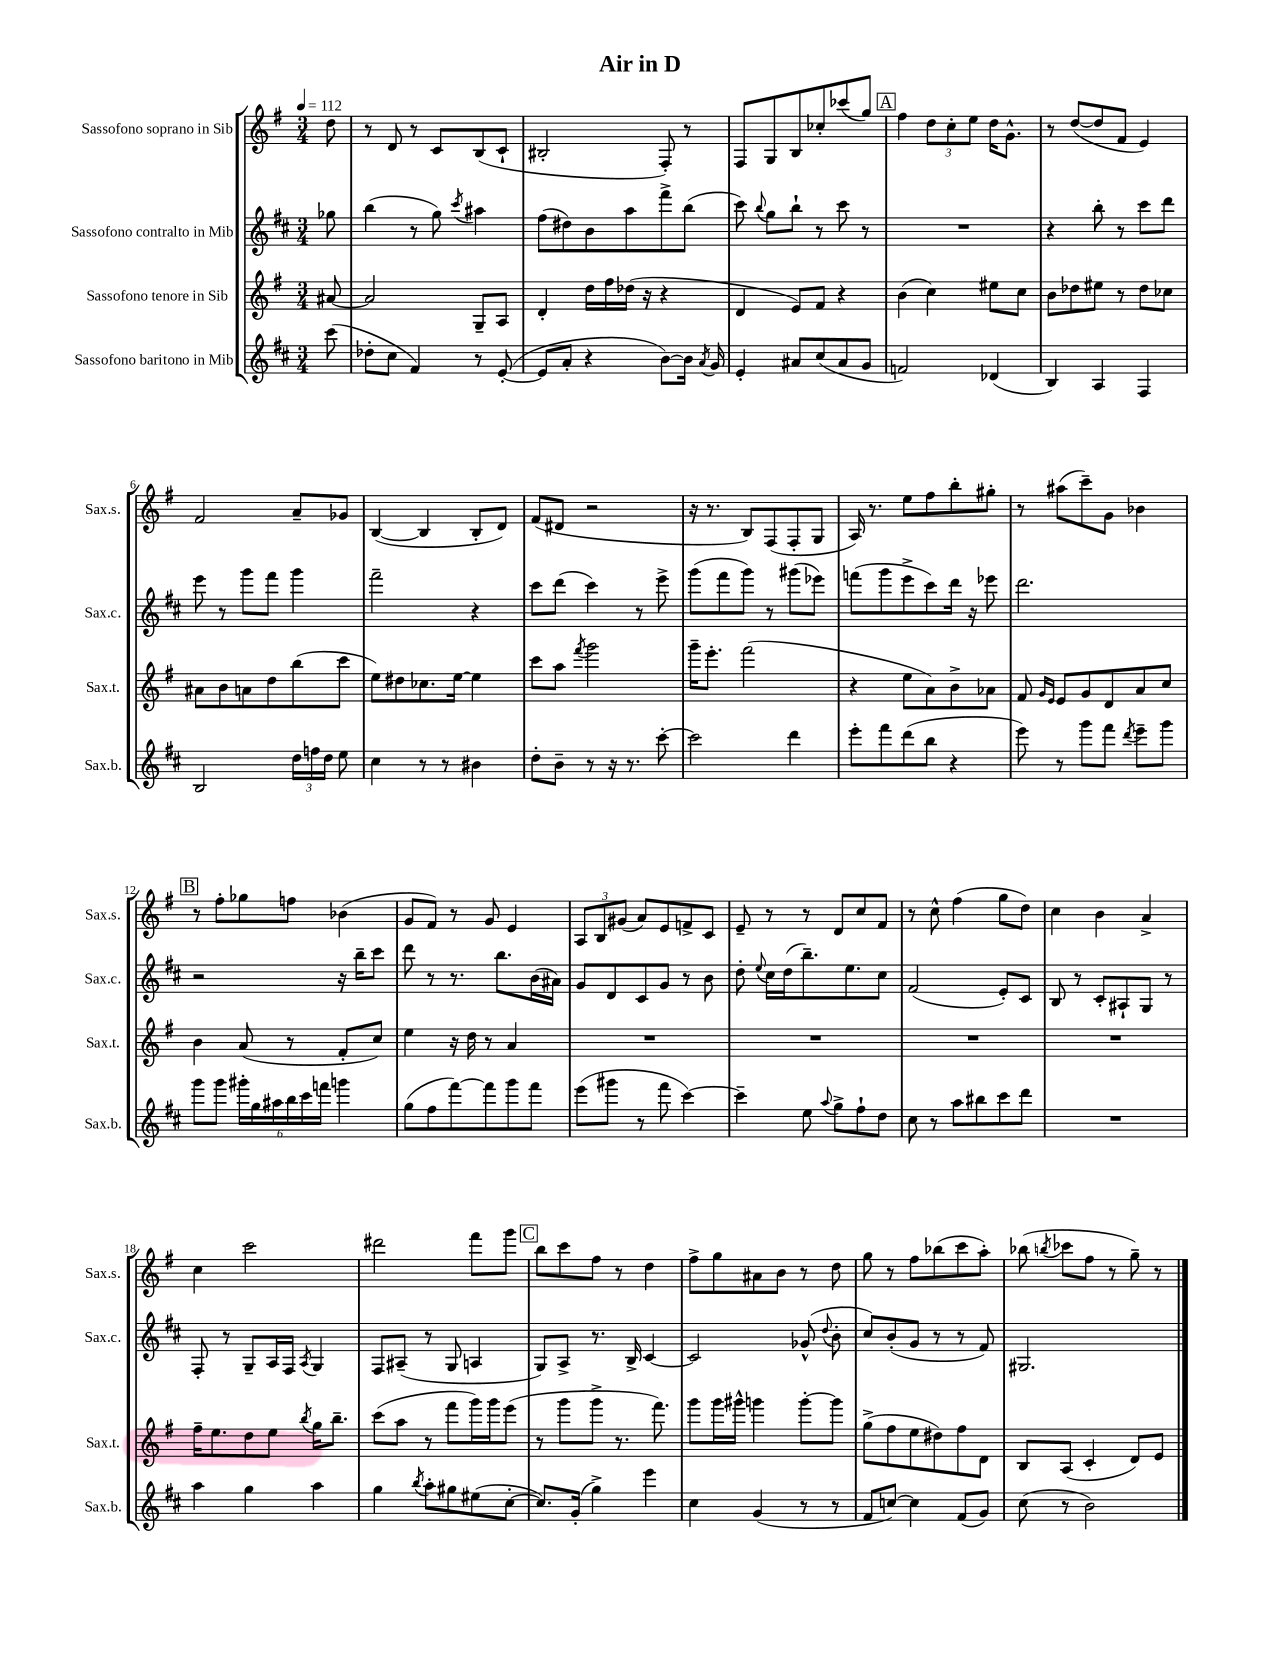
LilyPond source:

\header { title = "Air in D" }
<<
\new StaffGroup <<
\new Staff = "s0" \with { instrumentName = "Sassofono soprano in Sib" shortInstrumentName = "Sax.s." } {
    \clef treble \key g \major \numericTimeSignature \time 3/4 \partial 8 \tempo 4 = 112
    \autoBeamOff d''8 |
    r8 d'8 r8 c'8[ b8( c'8]-! |
    bis2-. fis8-.) r8 |
    fis8[ g8 b8 ces''8-. ces'''8( g''8]) |
    \mark \markup { \box "A" } fis''4 \tuplet 3/2 { d''8[ c''8-. e''8] } d''16[ g'8.]-^ |
    r8 d''8[~( d''8 fis'8] e'4) |
    fis'2 a'8[-- ges'8] |
    b4~( b4 b8[-. d'8]) |
    fis'8[( dis'8] r2 |
    r16 r8. b8[) fis8( fis8-. g8] |
    a16) r8. e''8[ fis''8 b''8-. gis''8]-. |
    r8 ais''8[( c'''8--) g'8] bes'4 |
    \mark \markup { \box "B" } r8 fis''8[-. ges''8 f''8] bes'4( |
    g'8[ fis'8]) r8 g'8 e'4 |
    \tuplet 3/2 { a8[ b8 gis'8]( } a'8[) e'8 f'8-> c'8] |
    e'8-- r8 r8 d'8[ c''8 fis'8] |
    r8 c''8-^ fis''4( g''8[ d''8]) |
    c''4 b'4 a'4-> |
    c''4 c'''2 |
    dis'''2 fis'''8[ g'''8] |
    \mark \markup { \box "C" } b''8[ c'''8 fis''8] r8 d''4 |
    fis''8[-> g''8 ais'8 b'8] r8 d''8 |
    g''8 r8 fis''8[ bes''8( c'''8 a''8]-.) |
    bes''8( \acciaccatura { b''8 } ces'''8[ fis''8] r8 g''8--) r8 \bar "|." |
}
\new Staff = "s1" \with { instrumentName = "Sassofono contralto in Mib" shortInstrumentName = "Sax.c." } {
    \clef treble \key d \major \numericTimeSignature \time 3/4 \partial 8
    \autoBeamOff ges''8 |
    b''4( r8 g''8) \acciaccatura { cis'''8 } ais''4 |
    fis''8[( dis''8) b'8 a''8 fis'''8-> b''8]( |
    cis'''8) \appoggiatura { b''8 } g''8[ b''8]-! r8 cis'''8 r8 |
    \mark \markup { \box "A" } R2. |
    r4 b''8-. r8 cis'''8[ d'''8] |
    e'''8 r8 g'''8[ fis'''8] g'''4 |
    fis'''2-- r4 |
    cis'''8[ d'''8]( cis'''4) r8 e'''8-> |
    g'''8[( fis'''8 g'''8]) r8 gis'''8[( ees'''8]) |
    f'''8[( g'''8 e'''8-> cis'''8) d'''16] r16 ees'''8 |
    d'''2. |
    \mark \markup { \box "B" } r2 r16 b''16[-- cis'''8] |
    d'''8 r8 r8. b''8.[ b'16( ais'16]) |
    g'8[ d'8 cis'8 g'8] r8 b'8 |
    d''8-. \appoggiatura { e''8 } cis''16[ d''16( b''8.--) e''8. cis''8] |
    fis'2( e'8[-.) cis'8] |
    b8 r8 cis'8[-. ais8-! g8] r8 |
    fis8-. r8 g8[-- a16 fis16] \acciaccatura { a8 } g4 |
    fis8[ ais8]--( r8 g8 a4 |
    \mark \markup { \box "C" } g8[) a8]-> r8. b16-> cis'4~ |
    cis'2 ges'8-^( \appoggiatura { d''8 } b'8-. |
    cis''8[) b'8-.( g'8] r8 r8 fis'8) |
    gis2. \bar "|." |
}
\new Staff = "s2" \with { instrumentName = "Sassofono tenore in Sib" shortInstrumentName = "Sax.t." } {
    \clef treble \key g \major \numericTimeSignature \time 3/4 \partial 8
    \autoBeamOff ais'8~ |
    ais'2 g8[-- a8] |
    d'4-. d''16[ fis''16 des''16]( r16 r4 |
    d'4 e'8[) fis'8] r4 |
    \mark \markup { \box "A" } b'4( c''4) eis''8[ c''8] |
    b'8[ des''8 eis''8] r8 des''8[ ces''8] |
    ais'8[ b'8 a'8 d''8 b''8( c'''8] |
    e''8[) dis''8 ces''8. e''16]~ e''4 |
    c'''8[ a''8] \acciaccatura { fis'''8 } g'''2 |
    g'''16[-- e'''8.]-. fis'''2( |
    r4 e''8[ a'8) b'8-> aes'8] |
    fis'8 \grace { g'16[ e'16] } e'8[ g'8 d'8 a'8 c''8] |
    \mark \markup { \box "B" } b'4 a'8( r8 fis'8[-. c''8]) |
    e''4 r16 d''16 r8 a'4 |
    R2. |
    R2. |
    R2. |
    R2. |
    fis''16[-- e''8. d''8 e''8] \acciaccatura { b''8 } g''16[ b''8.]-- |
    c'''8[( a''8] r8 fis'''8[ g'''16) g'''16 e'''8]( |
    \mark \markup { \box "C" } r8 g'''8[ g'''8]-> r8. fis'''8.) |
    g'''8[ g'''16 gis'''16]-^ g'''4 g'''8[~-. g'''8] |
    g''8[->( fis''8 e''8 dis''8) fis''8 d'8] |
    b8[ a8]( c'4-. d'8[) e'8] \bar "|." |
}
\new Staff = "s3" \with { instrumentName = "Sassofono baritono in Mib" shortInstrumentName = "Sax.b." } {
    \clef treble \key d \major \numericTimeSignature \time 3/4 \partial 8
    \autoBeamOff cis'''8( |
    des''8[-. cis''8] fis'4) r8 e'8~-.( |
    e'8[ a'8]-. r4 b'8[~) b'16] \acciaccatura { a'8 } g'16 |
    e'4-. ais'8[ cis''8( ais'8 g'8] |
    \mark \markup { \box "A" } f'2) des'4( |
    b4) a4 fis4 |
    b2 \tuplet 3/2 { d''16[ f''16 d''16] } e''8 |
    cis''4 r8 r8 bis'4 |
    d''8[-. b'8]-- r8 r16 r8. cis'''8~-. |
    cis'''2 d'''4 |
    e'''8[-. fis'''8 d'''8( b''8] r4 |
    e'''8) r8 g'''8[ fis'''8] \acciaccatura { d'''8 } e'''8[-- g'''8] |
    \mark \markup { \box "B" } g'''8[ g'''8] \tuplet 6/4 { gis'''16[-. g''16 ais''16 b''16 cis'''16 f'''16] } g'''4 |
    g''8[( fis''8 fis'''8~) fis'''8 g'''8 fis'''8] |
    e'''8[( gis'''8] r8 fis'''8 cis'''4~) |
    cis'''4-- e''8 \appoggiatura { a''8 } g''8[-> fis''8-! d''8] |
    cis''8 r8 a''8[ bis''8 cis'''8 d'''8] |
    R2. |
    a''4 g''4 a''4 |
    g''4 \acciaccatura { b''8 } a''8[-. gis''8 eis''8( cis''8]~-. |
    \mark \markup { \box "C" } cis''8.[) g'16]-.( g''4->) e'''4 |
    cis''4 g'4( r8 r8 |
    fis'8[ c''8]~) c''4 fis'8[( g'8]) |
    cis''8( r8 b'2) \bar "|." |
}
>>
>>
